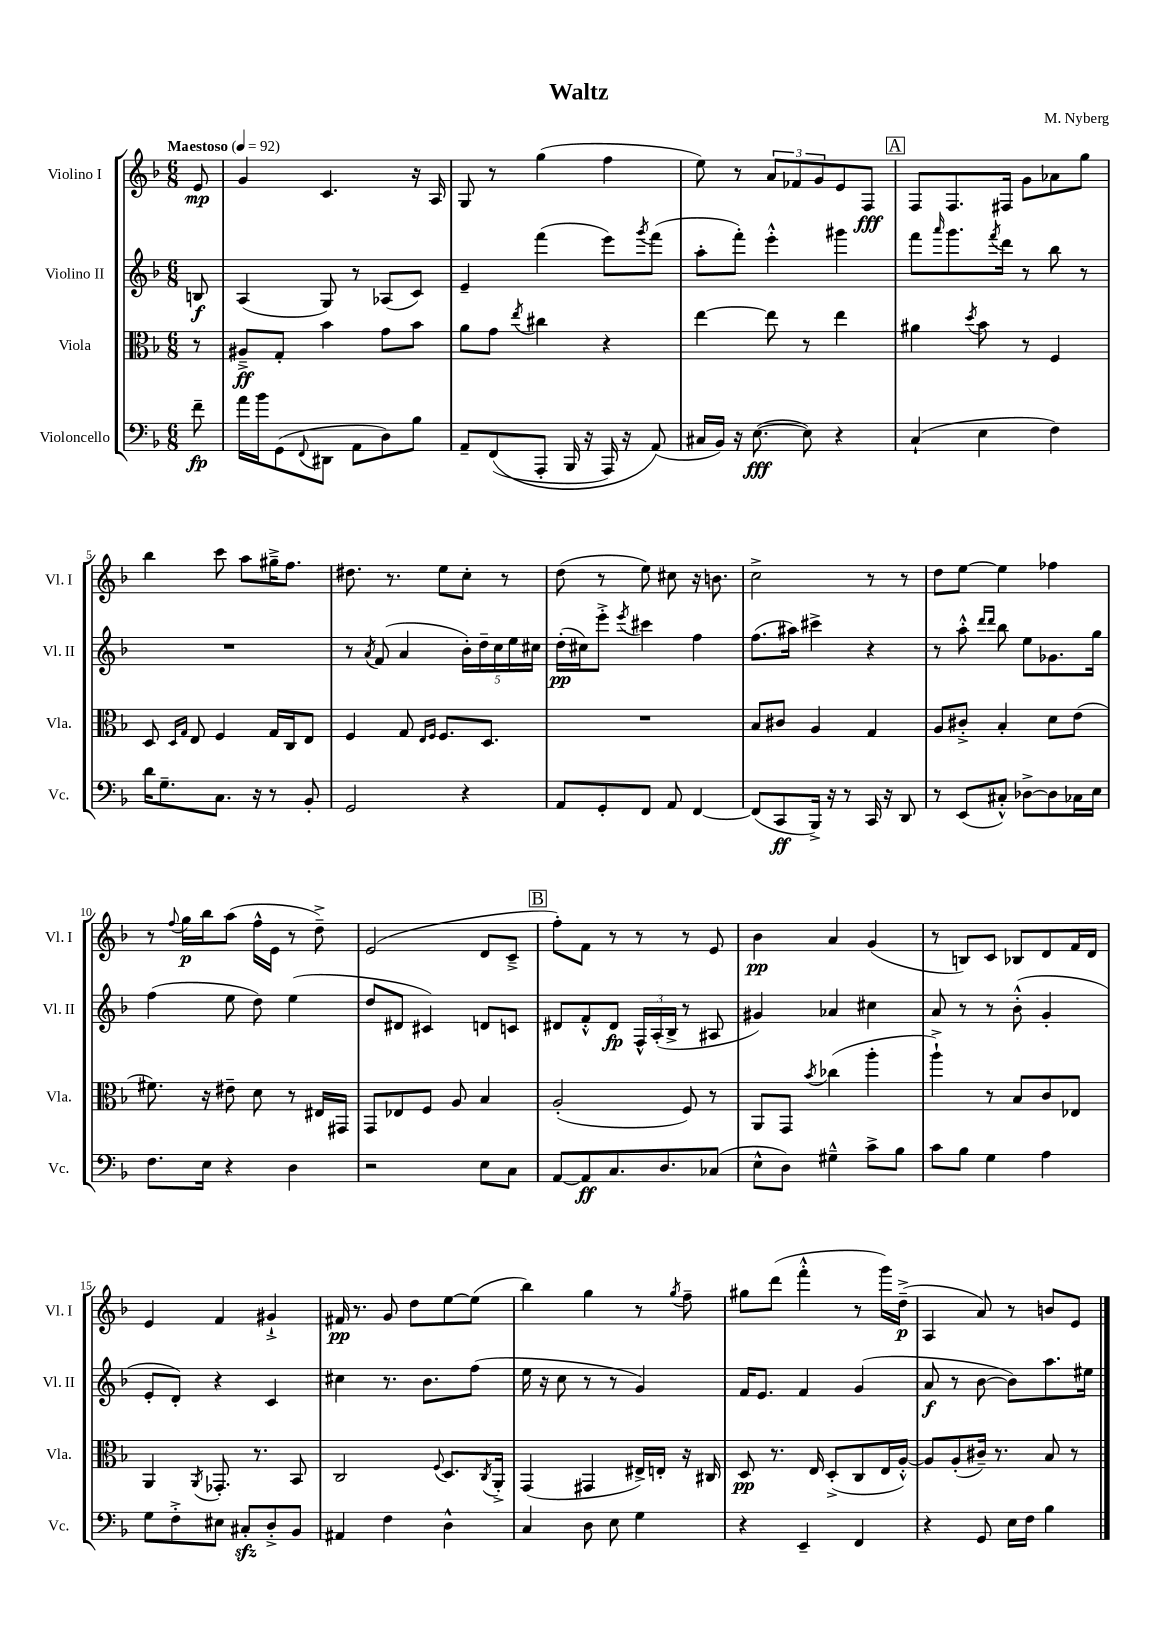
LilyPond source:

\header { title = "Waltz" composer = "M. Nyberg" }
<<
\new StaffGroup <<
\new Staff = "s0" \with { instrumentName = "Violino I" shortInstrumentName = "Vl. I" } {
    \clef treble \key f \major \numericTimeSignature \time 6/8 \partial 8 \tempo "Maestoso" 4 = 92
    e'8\mp |
    g'4 c'4. r16 a16 |
    g8 r8 g''4( f''4 |
    e''8) r8 \tuplet 3/2 { a'8 fes'8 g'8 } e'8 f8\fff |
    \mark \markup { \box "A" } f8 f8. fis16 g'8 aes'8 g''8 |
    bes''4 c'''8 a''8 gis''16---> f''8. |
    dis''8. r8. e''8 c''8-. r8 |
    d''8( r8 e''8) cis''8 r16 b'8. |
    c''2-> r8 r8 |
    d''8 e''8~ e''4 fes''4 |
    r8 \appoggiatura { f''8 } g''16\p bes''16 a''8( f''16-^ e'16 r8 d''8--->) |
    e'2( d'8 c'8---> |
    \mark \markup { \box "B" } f''8-.) f'8 r8 r8 r8 e'8 |
    bes'4\pp a'4 g'4( |
    r8 b8) c'8 bes8 d'8 f'16 d'16 |
    e'4 f'4 gis'4-!-> |
    fis'16\pp r8. g'8 d''8 e''8~ e''8( |
    bes''4) g''4 r8 \acciaccatura { g''8 } f''8-- |
    gis''8 d'''8( f'''4-.-^ r8 g'''16) d''16--->\p( |
    a4 a'8) r8 b'8 e'8 \bar "|." |
}
\new Staff = "s1" \with { instrumentName = "Violino II" shortInstrumentName = "Vl. II" } {
    \clef treble \key f \major \numericTimeSignature \time 6/8 \partial 8
    b8\f |
    a4( g8) r8 aes8( c'8) |
    e'4-- f'''4( e'''8) \acciaccatura { g'''8 } f'''8( |
    a''8-. f'''8-.) e'''4-.-^ gis'''4 |
    \mark \markup { \box "A" } f'''8 \grace { a'''16 } g'''8. \acciaccatura { f'''8 } d'''16 r8 bes''8 r8 |
    R2. |
    r8 \acciaccatura { a'8 } f'8( a'4 \tuplet 5/4 { bes'16-.) d''16-- c''16 e''16 cis''16 } |
    d''16-.\pp( cis''16) e'''8-.-> \acciaccatura { e'''8 } cis'''4 f''4 |
    f''8.( ais''16) cis'''4-> r4 |
    r8 a''8-.-^ \grace { d'''16 d'''16 } bes''8 e''8 ges'8. g''16 |
    f''4( e''8 d''8) e''4( |
    d''8 dis'8 cis'4) d'8 c'8 |
    \mark \markup { \box "B" } dis'8 f'8-.-^ dis'8\fp \tuplet 3/2 { f16-^ a16-.( bes16-> } r8 ais8 |
    gis'4) aes'4 cis''4 |
    a'8 r8 r8 bes'8-.-^( g'4-. |
    e'8-. d'8-.) r4 c'4 |
    cis''4 r8. bes'8. f''8( |
    e''16 r16 c''8 r8 r8 g'4) |
    f'16 e'8. f'4 g'4( |
    a'8\f r8 bes'8~ bes'8) a''8. eis''16 \bar "|." |
}
\new Staff = "s2" \with { instrumentName = "Viola" shortInstrumentName = "Vla." } {
    \clef alto \key f \major \numericTimeSignature \time 6/8 \partial 8
    r8 |
    ais8--->\ff g8-. bes'4 g'8 bes'8 |
    a'8 g'8 \acciaccatura { e''8 } cis''4 r4 |
    e''4~ e''8 r8 e''4 |
    \mark \markup { \box "A" } ais'4 \acciaccatura { d''8 } bes'8 r8 f4 |
    d8 \grace { d16 g16 } e8 f4 g16 c16 e8 |
    f4 g8 \grace { e16 f16 } f8. d8. |
    R2. |
    bes8 cis'8 a4 g4 |
    a8 cis'8-.-> bes4-. d'8 e'8( |
    fis'8.) r16 eis'8-- d'8 r8 eis16 gis,16 |
    g,8 ees8 f8 a8 bes4 |
    \mark \markup { \box "B" } a2-.( f8) r8 |
    a,8 g,8 \acciaccatura { bes'8 } ces''4( a''4-. |
    a''4-!->) r8 bes8 c'8 ees8 |
    a,4 \acciaccatura { a,8 } ges,8.-. r8. bes,8 |
    c2 \appoggiatura { f8 } d8. \acciaccatura { c8 } a,16-.-> |
    g,4( gis,4 eis16->) e16-. r16 cis16 |
    d8\pp r8. e16 d8-.->( c8 e16 a16~-.-^) |
    a8 a8-.( cis'16--) r8. bes8 r8 \bar "|." |
}
\new Staff = "s3" \with { instrumentName = "Violoncello" shortInstrumentName = "Vc." } {
    \clef bass \key f \major \numericTimeSignature \time 6/8 \partial 8
    f'8--\fp |
    a'16 bes'16 g,8( \appoggiatura { f,8 } dis,8 a,8 d8) bes8 |
    a,8-- f,8(\( a,,8-. bes,,16 r16 a,,16) r16 a,8(\) |
    cis16 bes,16) r16 e8.~\fff( e8) r4 |
    \mark \markup { \box "A" } c4-!( e4 f4) |
    d'16 g8.-- c8. r16 r8 bes,8-. |
    g,2 r4 |
    a,8 g,8-. f,8 a,8 f,4~ |
    f,8( c,8\ff bes,,16->) r16 r8 c,16 r16 d,8 |
    r8 e,8( cis8-.-^) des8~-> des8 ces16 e16 |
    f8. e16 r4 d4 |
    r2 e8 c8 |
    \mark \markup { \box "B" } a,8~ a,8\ff c8. d8. ces8( |
    e8-^ d8) gis4---^ c'8-> bes8 |
    c'8 bes8 g4 a4 |
    g8 f8-.-> eis8 cis8-.\sfz d8-.-> bes,8 |
    ais,4 f4 d4-^ |
    c4 d8 e8 g4 |
    r4 e,4-- f,4 |
    r4 g,8 e16 f16 bes4 \bar "|." |
}
>>
>>
